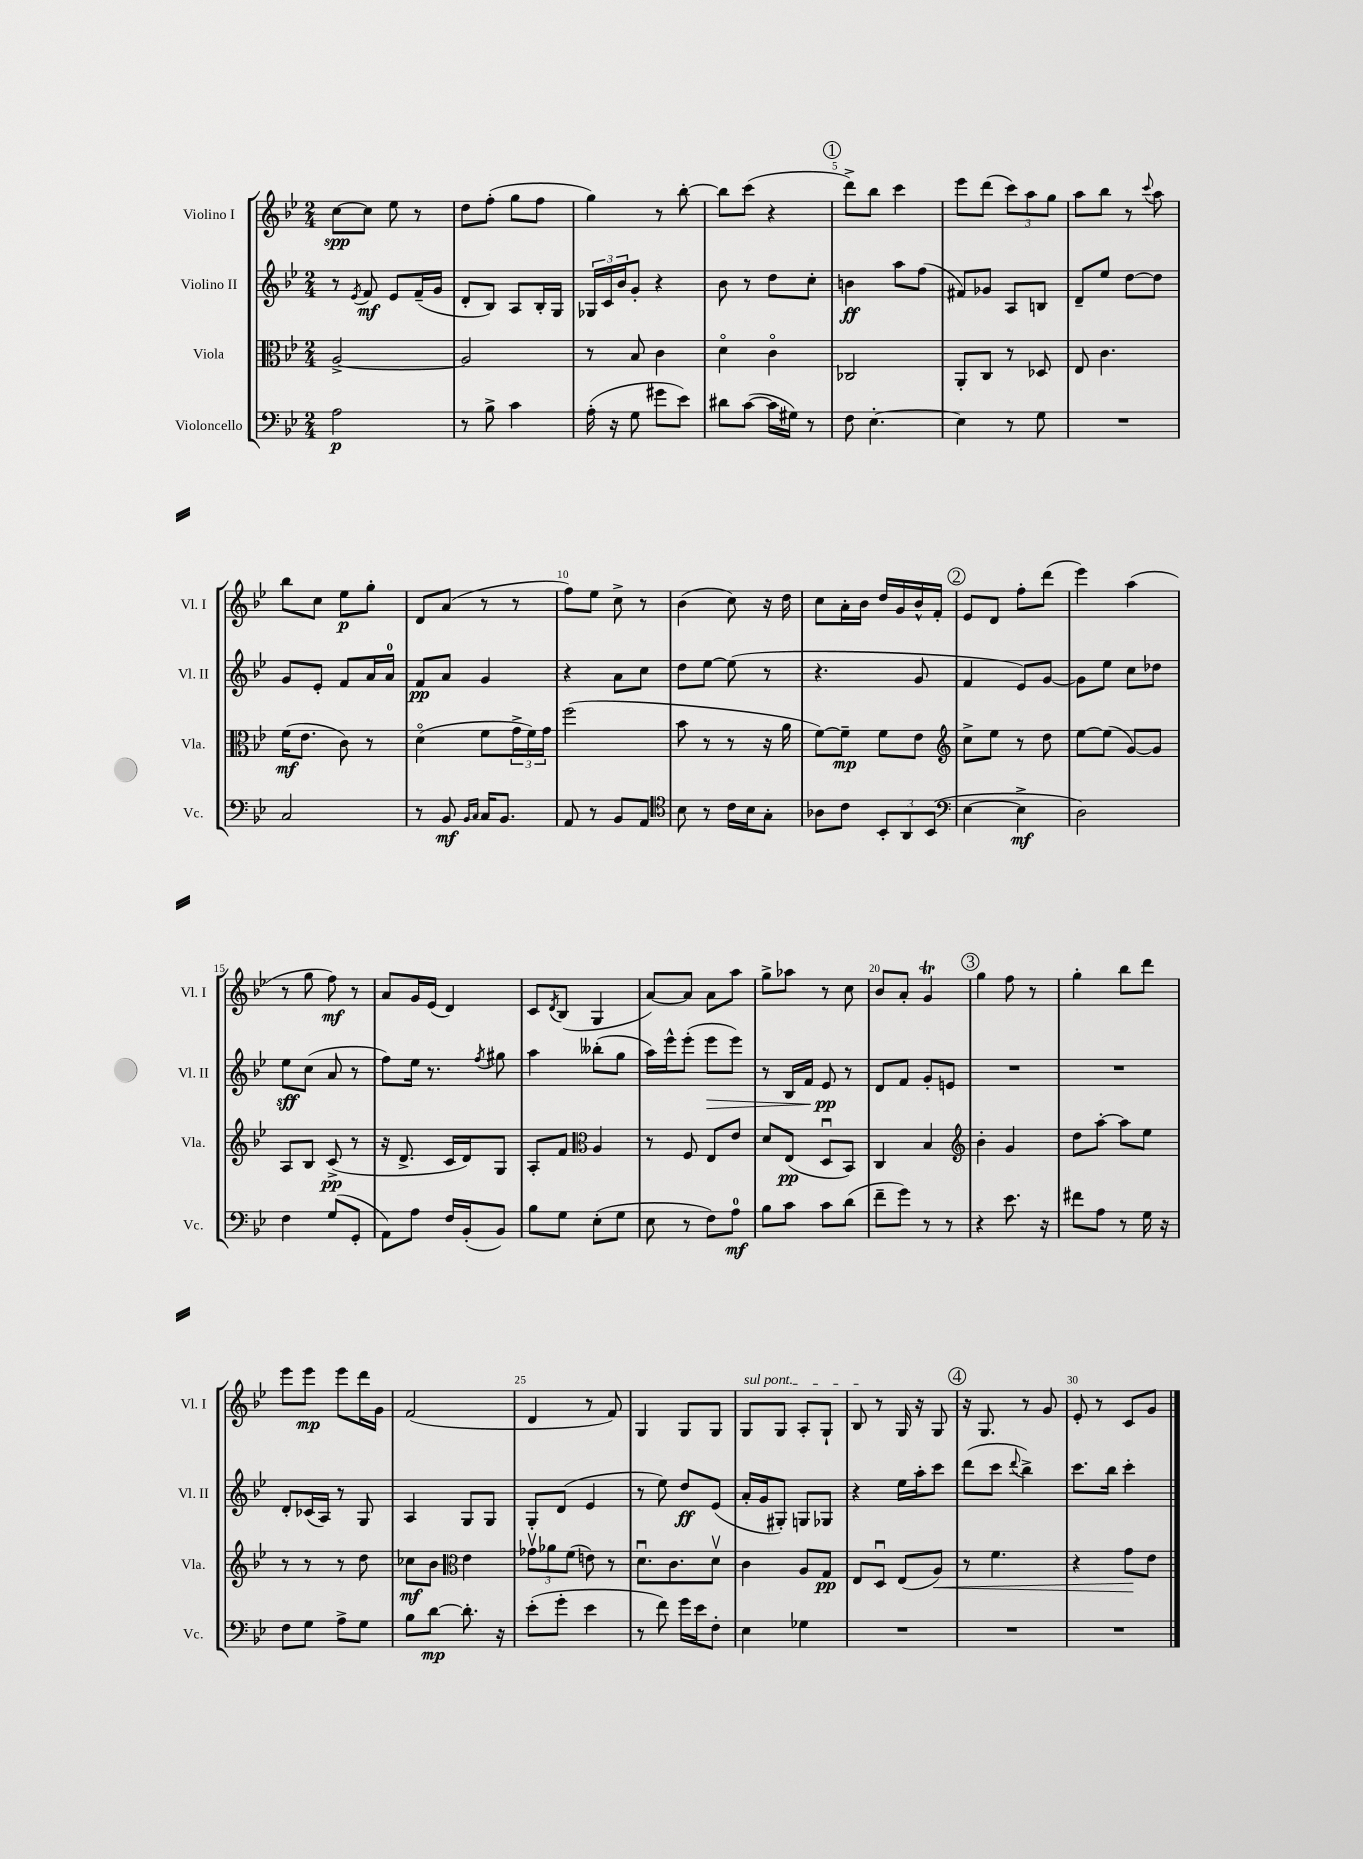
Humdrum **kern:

**kern	**kern	**kern	**kern
*staff4	*staff3	*staff2	*staff1
*clefF4	*clefC3	*clefG2	*clefG2
*k[b-e-]	*k[b-e-]	*k[b-e-]	*k[b-e-]
*M2/4	*M2/4	*M2/4	*M2/4
2A\	[2A^/	8r	[8cc\L
.	.	8qe-/	.
.	.	8f/	8cc\]J
.	.	8e-/L	8ee-\
.	.	(16f~/L	8r
.	.	16g/JJ	.
=	=	=	=
8r	2A/]	8d'/L	8dd\L
8B-^\	.	8B-/J)	(8ff'\J
4c\	.	8A/L	8gg\L
.	.	16B-'/L	8ff\J
.	.	16G/JJ	.
=	=	=	=
(16A'\	8r	24G-/LL	4gg\)
.	.	24c/	.
16r	.	.	.
.	.	24b-/J	.
8G\	8B-/	8g'/J	.
8g#\L	4c\	4r	8r
8e-\J)	.	.	[8bb-'\
=	=	=	=
8d#\L	4do\	8b-\	8bb-\]L
([8c\J	.	8r	(8ccc\J
16c\]LL	4co\	8dd\L	4r
16G#\JJ)	.	.	.
8r	.	8cc'\J	.
=	=	=	=
8F\	2C-/	4b\	8ddd^\L)
[4.E-'\	.	.	8bb-\J
.	.	8aa\L	4ccc\
.	.	(8ff\J	.
=	=	=	=
4E-\]	8AA'/L	8f#/L)	8eee-\L
.	8C/J	8g-/J	(8ddd\J
8r	8r	8A/L	12ccc\L)
.	.	.	12aa\
8G\	8D-/	8B/J	.
.	.	.	12gg\J
=	=	=	=
2r	8E-/	8d~/L	8aa\L
.	4.c\	8ee-/J	8bb-\J
.	.	[8dd\L	8r
.	.	.	8qqccc/
.	.	8dd\]J	8aa\
=	=	=	=
2C/	(16f\LK	8g/L	8bb-\L
.	8.e-\J	.	.
.	.	8e-'/J	8cc\J
.	8c\)	8f/L	8ee-\L
.	8r	16a/L	8gg'\J
.	.	16a/JJ	.
=	=	=	=
8r	(4do\	8f/L	8d/L
8BB-/	.	8a/J	(8a/J
16qqBB-/LL	.	.	.
16qqC/JJ	.	.	.
16C/LK	8f\L	4g/	8r
8.BB-/J	.	.	.
.	24g^\L	.	8r
.	24f\)	.	.
.	24g\JJ	.	.
=	=	=	=
8AA/	(2ff\	4r	8ff\L)
8r	.	.	8ee-\J
8BB-/L	.	8a\L	8cc^\
8AA/J	.	8cc\J	8r
=	=	=	=
*clefC4	*	*	*
8B-\	8b-\	8dd\L	(4b-\
8r	8r	[8ee-\J	.
16c\LL	8r	(8ee-\]	8cc\)
16B-\J	.	.	.
8G'\J	16r	8r	16r
.	16a\	.	16dd\
=	=	=	=
8A-\L	[8f\L)	4.r	8cc\L
8c\J	8f~\]J	.	16a'\L
.	.	.	16b-\JJ
12BB-'/L	8f\L	.	16dd/LL
.	.	.	16g/
12AA/	.	.	.
.	8e-\J	8g/	16b-^^/
(12BB-/J	.	.	.
.	.	.	16f'/JJ
=	=	=	=
*clefF4	*clefG2	*	*
[4E-\	8cc^\L	4f/	8e-/L
.	8ee-\J	.	8d/J
4E-^\]	8r	8e-/L)	8ff'\L
.	8dd\	[8g/J	(8ddd\J
=	=	=	=
2D\)	[8ee-\L	8g\]L	4eee-\)
.	(8ee-\]J	8ee-\J	.
.	[8g/L)	8cc\L	(4aa\
.	8g/]J	8dd-\J	.
=	=	=	=
4F\	8A/L	8ee-\L	8r
.	8B-/J	(8cc\J	8gg\
(8G/L	(8c^/	8a/	8ff\)
8GG'/J	8r	8r	8r
=	=	=	=
8AA\L)	16r	8ff\L)	8a/L
.	8.d^/	.	.
8A\J	.	16ee-\Jk	16g/L
.	.	8.r	(16e-/JJ
16F/LL	16c/LL	.	4d/)
(16BB-'/J	16d/J)	.	.
.	.	8qff/	.
8BB-/J)	8G/J	8gg#\	.
=	=	=	=
8B-\L	8A'/L	4aa\	8c/L
.	.	.	8qd/
8G\J	8f/J	.	(8B-/J
*	*clefC3	*	*
(8E-'\L	4A/	(8bb--'\L	4G/
8G\J	.	8gg\J	.
=	=	=	=
8E-\	8r	16aa\LL)	[8a/L)
.	.	16eee-^^\J	.
8r	8F/	(8eee-'\J	8a/]J
8F\L)	8E-/L	8eee-\L	8a\L
8A\J	8e-/J	8eee-\J)	8aa\J
=	=	=	=
8B-\L	8d/L	8r	8gg^\L
8c\J	(8E-/J	16B-/LL	8aa-\J
.	.	16f/JJ	.
8c\L	8Du/L	8e-/	8r
(8d\J	8BB-/J)	8r	8cc\
=	=	=	=
8f~\L	4C/	8d/L	8b-/L
8g\J)	.	8f/J	8a'/J
8r	4B-/	8g'/L	4g/
8r	.	8e/J	.
=	=	=	=
*	*clefG2	*	*
4r	4b-'\	2r	4gg\
8.e-\	4g/	.	8ff\
.	.	.	8r
16r	.	.	.
=	=	=	=
8f#\L	8dd\L	2r	4gg'\
8A\J	[8aa'\J	.	.
8r	8aa\]L	.	8bb-\L
16G\	8ee-\J	.	8ddd\J
16r	.	.	.
=	=	=	=
8F\L	8r	8d'/L	8eee-\L
8G\J	8r	(16c-/L	8eee-\J
.	.	16A/JJ)	.
8A^\L	8r	8r	8eee-\L
8G\J	8dd\	8G/	16ddd\L
.	.	.	16g\JJ
=	=	=	=
8B-\L	8cc-\L	4A/	(2f/
[8d\J	8b-\J	.	.
*	*clefC3	*	*
8.d'\]	4e-\	8G/L	.
.	.	8G/J	.
16r	.	.	.
=	=	=	=
(8e-'\L	12g-v\L	8G'/L	4d/
.	12a-\	.	.
8g'\J	.	(8d/J	.
.	(12f\J	.	.
4e-\	8e\)	4e-/	8r
.	8r	.	8f/)
=	=	=	=
8r	8.du\L	8r	4G/
8f\)	.	8ee-\)	.
.	8.c\	.	.
16g\LL	.	8dd/L	8G/L
16e-\J	.	.	.
8F'\J	8dv\J	(8e-/J	8G/J
=	=	=	=
4E-\	4c\	16a'/LL	8G/L
.	.	16g/J	.
.	.	8G#'/J)	8G/J
4G-\	8A/L	8G/L	8A'/L
.	8G/J	8G-/J	8G`/J
=	=	=	=
2r	8E-/L	4r	8B-/
.	8Du/J	.	8r
.	(8E-/L	16ee-\LL	16G/
.	.	16aa'\J	16r
.	8A/J)	8ccc\J	8G/
=	=	=	=
2r	8r	(8ddd\L	16r
.	.	.	8.G/
.	4.f\	8ccc\J	.
.	.	8qqddd/	.
.	.	4bb-^\)	8r
.	.	.	8g/
=	=	=	=
2r	4r	8.ccc\L	8e-'/
.	.	.	8r
.	.	16bb-\Jk	.
.	8g\L	4ccc'\	8c/L
.	8e-\J	.	8g/J
==	==	==	==
*-	*-	*-	*-
